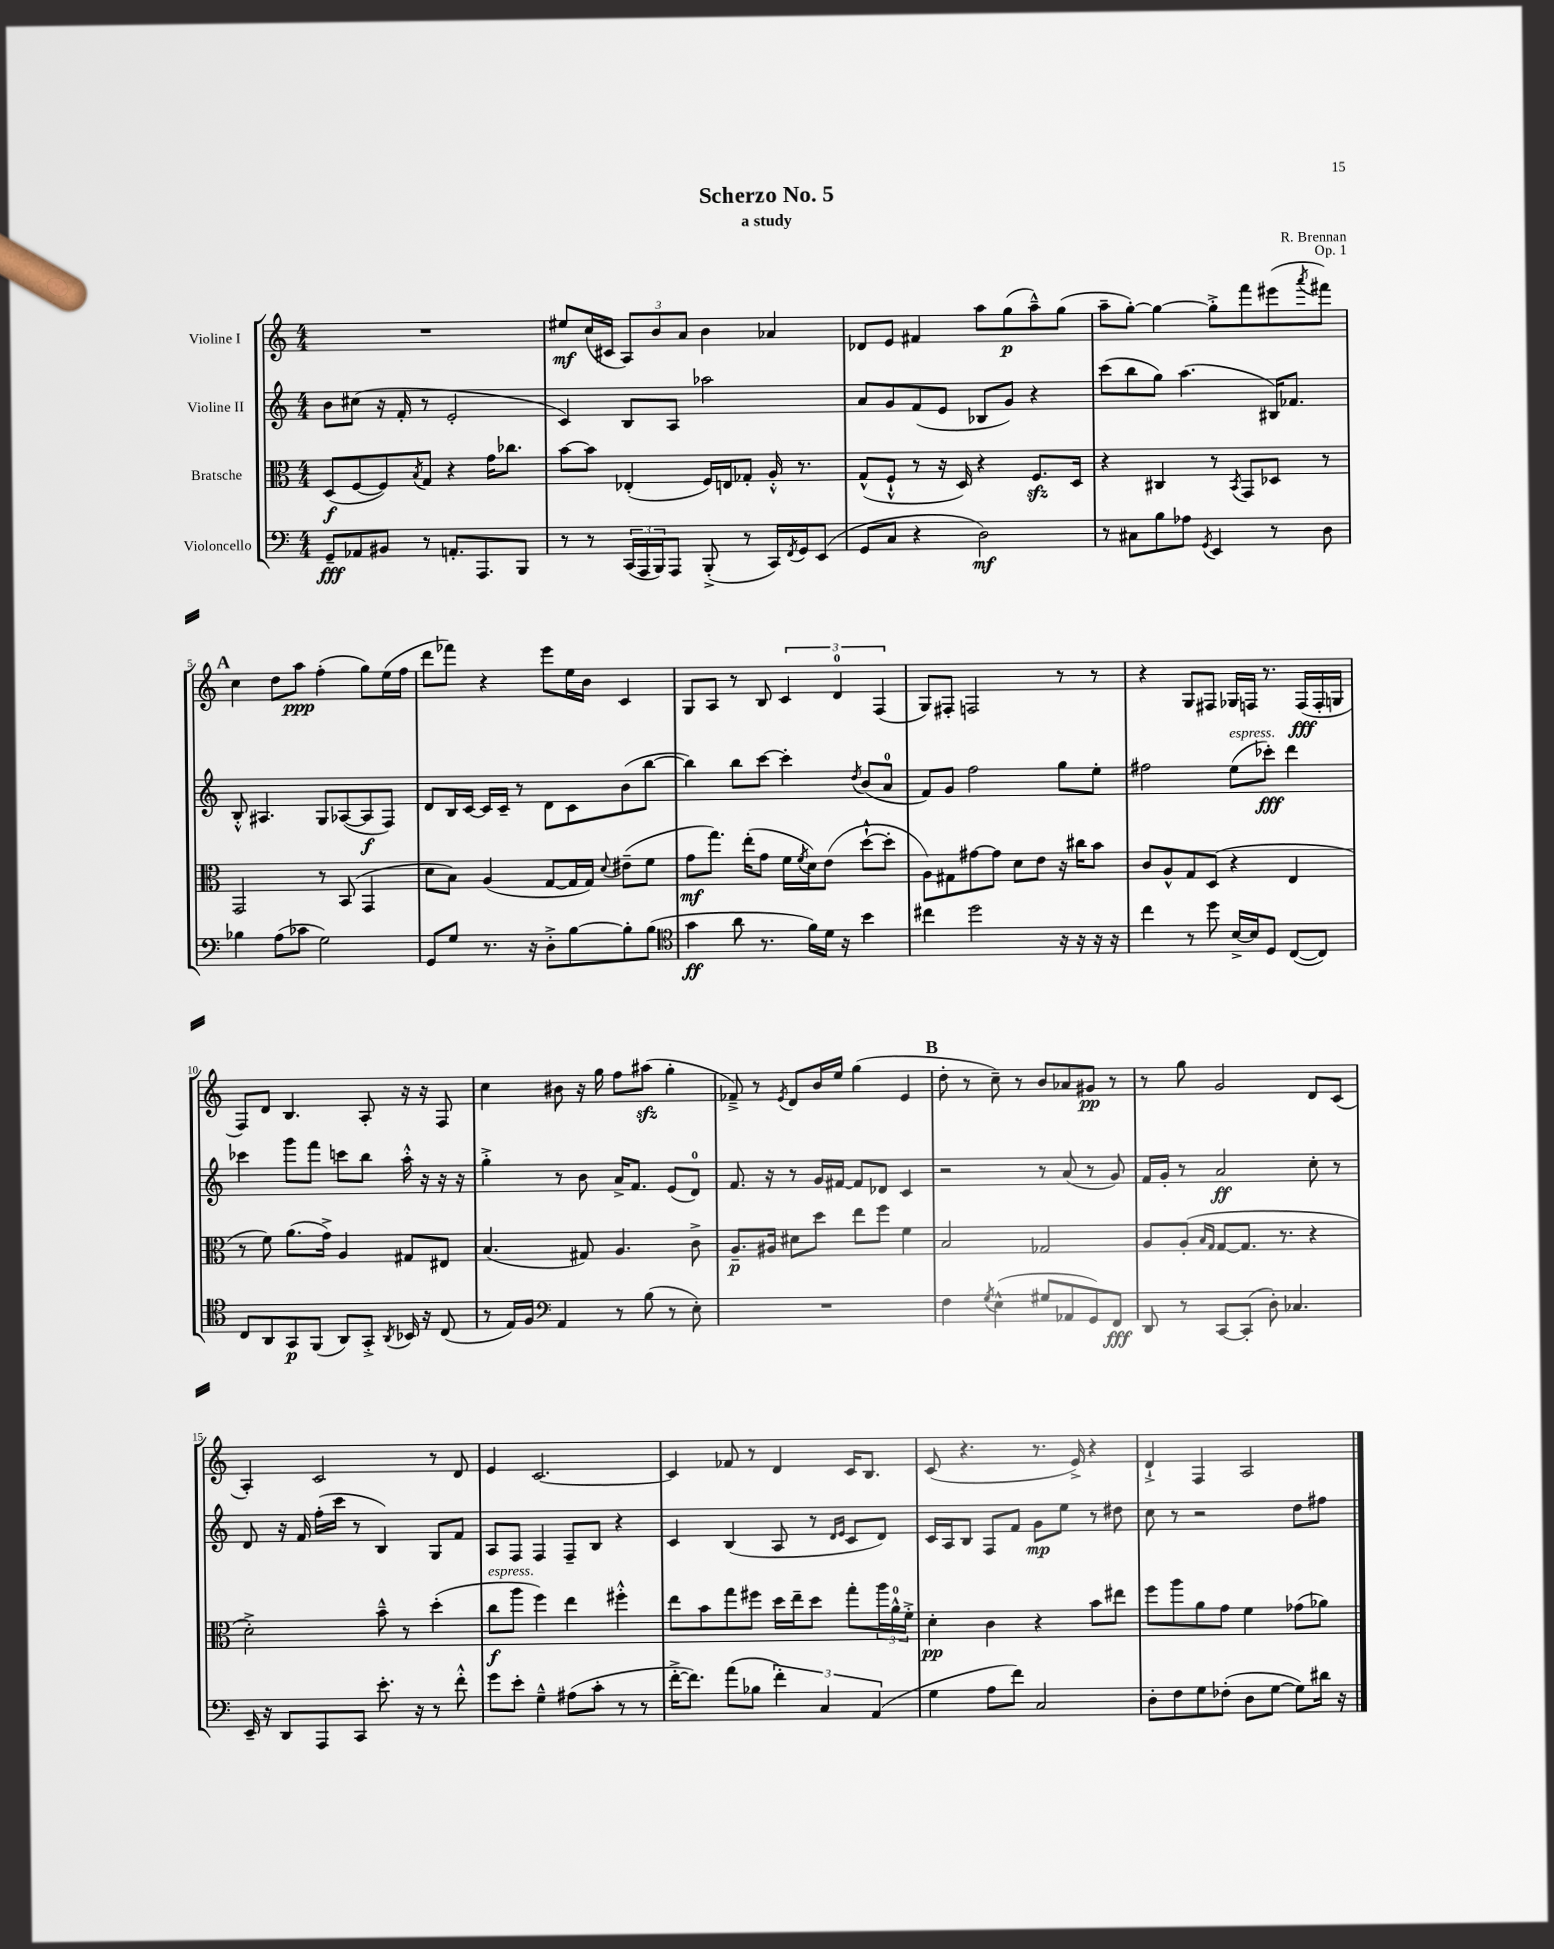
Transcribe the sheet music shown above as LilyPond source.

\header { title = "Scherzo No. 5" composer = "R. Brennan" subtitle = "a study" opus = "Op. 1" }
<<
\new StaffGroup <<
\new Staff = "s0" \with { instrumentName = "Violine I" } {
    \clef treble \key c \major \numericTimeSignature \time 4/4
    R1 |
    eis''8\mf c''16( cis'16 \tuplet 3/2 { a8) b'8 a'8 } b'4 aes'4 |
    des'8 e'8 fis'4 a''8 g''8\p( a''8---^) g''8( |
    a''8-- g''8~-.) g''4~ g''8-.-> f'''8 eis'''8( \acciaccatura { a'''8 } fis'''8) |
    \mark \markup { \bold "A" } c''4 d''8 a''8\ppp f''4-.( g''8) e''16( f''16 |
    d'''8 fes'''8) r4 e'''8 e''16 b'16 c'4 |
    g8 a8 r8 b8 \tuplet 3/2 { c'4 d'4-0 f4( } |
    g8) fis8-. f2 r8 r8 |
    r4 g8 fis8 ges16 f16 r8. f16\fff( f16-. g16 |
    f8) d'8 b4. a8-. r16 r16 f8 |
    c''4 bis'8 r16 g''16 f''8 ais''8\sfz( g''4-. |
    fes'8--->) r8 \acciaccatura { e'8 } d'8 b'16 e''16 g''4( e'4 |
    \mark \markup { \bold "B" } d''8-. r8 c''8--) r8 b'8 aes'8 gis'8\pp r8 |
    r8 g''8 g'2 d'8 c'8( |
    a4-.) c'2 r8 d'8 |
    e'4 c'2.~ |
    c'4 fes'8 r8 d'4 c'16 b8. |
    c'8( r4. r8. e'16->) r4 |
    d'4-!-> f4 a2 \bar "|." |
}
\new Staff = "s1" \with { instrumentName = "Violine II" } {
    \clef treble \key c \major \numericTimeSignature \time 4/4
    b'8 cis''8( r16 f'16-. r8 e'2-. |
    c'4) b8 a8 aes''2 |
    a'8 g'8 f'8( e'8 bes8 g'8) r4 |
    c'''8( b''8 g''8) a''4.( bis16) fes'8. |
    \mark \markup { \bold "A" } b8-.-^ ais4. g8 aes8~( aes8\f f8) |
    d'8 b16 c'16~ c'16 c'16-- r8 d'8 c'8 b'8( b''8~ |
    b''4) b''8 c'''8~ c'''4-. \acciaccatura { d''8 } b'8( a'8-0 |
    f'8) g'8 f''2 g''8 e''8-. |
    fis''2 e''8^\markup { \italic "espress." }( ces'''8-.\fff) d'''4 |
    ces'''4 g'''8 f'''8 c'''8 b''8 a''16-.-^ r16 r16 r16 |
    g''4-.-> r8 b'8 a'16-> f'8. e'8( d'8-0) |
    f'8. r16 r8 g'16 fis'16~ fis'8 des'8 c'4 |
    \mark \markup { \bold "B" } r2 r8 a'8( r8 g'8) |
    f'16 g'16-. r8 a'2\ff c''8-. r8 |
    d'8 r16 f'16 f''16-.( c'''16 r8 b4) g8 f'8 |
    a8 f8 f4 f8-- b8 r4 |
    c'4 b4( a8 r8 \grace { d'16 e'16 } c'8 d'8) |
    c'16 a16 b8 f8 f'8 g'8\mp e''8 r8 dis''8 |
    c''8 r8 r2 d''8 fis''8 \bar "|." |
}
\new Staff = "s2" \with { instrumentName = "Bratsche" } {
    \clef alto \key c \major \numericTimeSignature \time 4/4
    d8\f( f8~ f8) \acciaccatura { b8 } g8 r4 g'16 ces''8. |
    b'8~ b'8 ees4-.( f16) e16 ges8-. a16-.-^ r8. |
    g8-^( f8-!-^ r8 r16 d16) r4 f8.\sfz d16 |
    r4 cis4 r8 \acciaccatura { b,8 } g,8 des8 r8 |
    \mark \markup { \bold "A" } g,2 r8 b,8( g,4 |
    d'8 b8) a4( g8~ g16 g16) \appoggiatura { d'8 } eis'8--( f'8 |
    g'8\mf g''8.) e''16-.( g'8 f'16 \acciaccatura { f'8 } d'16) e'8( d''8~-!-^ d''8-. |
    a8) gis8 gis'8~ gis'8 d'8 e'8 r16 cis''16 b'8 |
    c'8 a8-^ g8 d8( r4 e4 |
    r8 f'8) a'8.( g'16->) a4 gis8 eis8 |
    b4.( gis8) a4. c'8-> |
    a8.--\p ais16 dis'8 d''8 e''8 f''8 f'4 |
    \mark \markup { \bold "B" } b2 ges2 |
    a8 a8-.( \grace { b16 g16 } g8~ g8. r8. r4 |
    d'2-.->) b'8---^ r8 d''4-.( |
    c''8\f^\markup { \italic "espress." } a''8 f''4) e''4 fis''4-.-^ |
    e''8 b'8 g''8 fis''8 d''16 e''16-- d''8 g''8-. \tuplet 3/2 { a''16 a'16-0-^ f'16-.-> } |
    d'4-.\pp c'4 r4 b'8 eis''8 |
    f''8 a''8 a'8 g'8 f'4 ges'8( aes'8) \bar "|." |
}
\new Staff = "s3" \with { instrumentName = "Violoncello" } {
    \clef bass \key c \major \numericTimeSignature \time 4/4
    g,8--\fff aes,8 bis,8 r8 a,8.-. a,,8. b,,8 |
    r8 r8 \tuplet 3/2 { c,16( a,,16 b,,16) } a,,8 b,,8-.->( r8 c,16) \acciaccatura { f,8 } g,16 e,8( |
    g,8 c8 r4 d2\mf) |
    r8 cis8 b8 aes8 \acciaccatura { g,8 } e,4 r8 d8 |
    \mark \markup { \bold "A" } bes4 a8( ces'8 g2) |
    g,8 g8 r8. r16 d8-.-> b8~ b8-. b8( |
    \clef tenor g'4\ff a'8 r8. f'16) d'16 r16 b'4 |
    cis''4 d''2 r16 r16 r16 r16 |
    c''4 r8 d''8 b16~-> b16 d8 c8~( c8) |
    c8 a,8 g,8\p f,8( a,8) g,8-.-> \acciaccatura { a,8 } bes,16 r16 c8( |
    r8 e16) f16 \clef bass a,4 r8 b8( r8 e8-.) |
    R1 |
    \mark \markup { \bold "B" } f4 \acciaccatura { g8 } e4-^( gis8 aes,8 g,8) f,8\fff |
    d,8 r8 c,8~ c,8-.( d8-.) ces4. |
    e,16-- r16 d,8 a,,8 c,8 e'8.-. r16 r8 f'8-.-^ |
    g'8 e'8-. g4---^ ais8( c'8-. r8 r8 |
    f'16~-.-> f'8.) a'8( bes8 \tuplet 3/2 { f'4-.) c4 a,4( } |
    g4 a8 f'8) c2 |
    d8-. f8 g8 fes8-.( d8 g8~ g8) dis'16 r16 \bar "|." |
}
>>
>>
